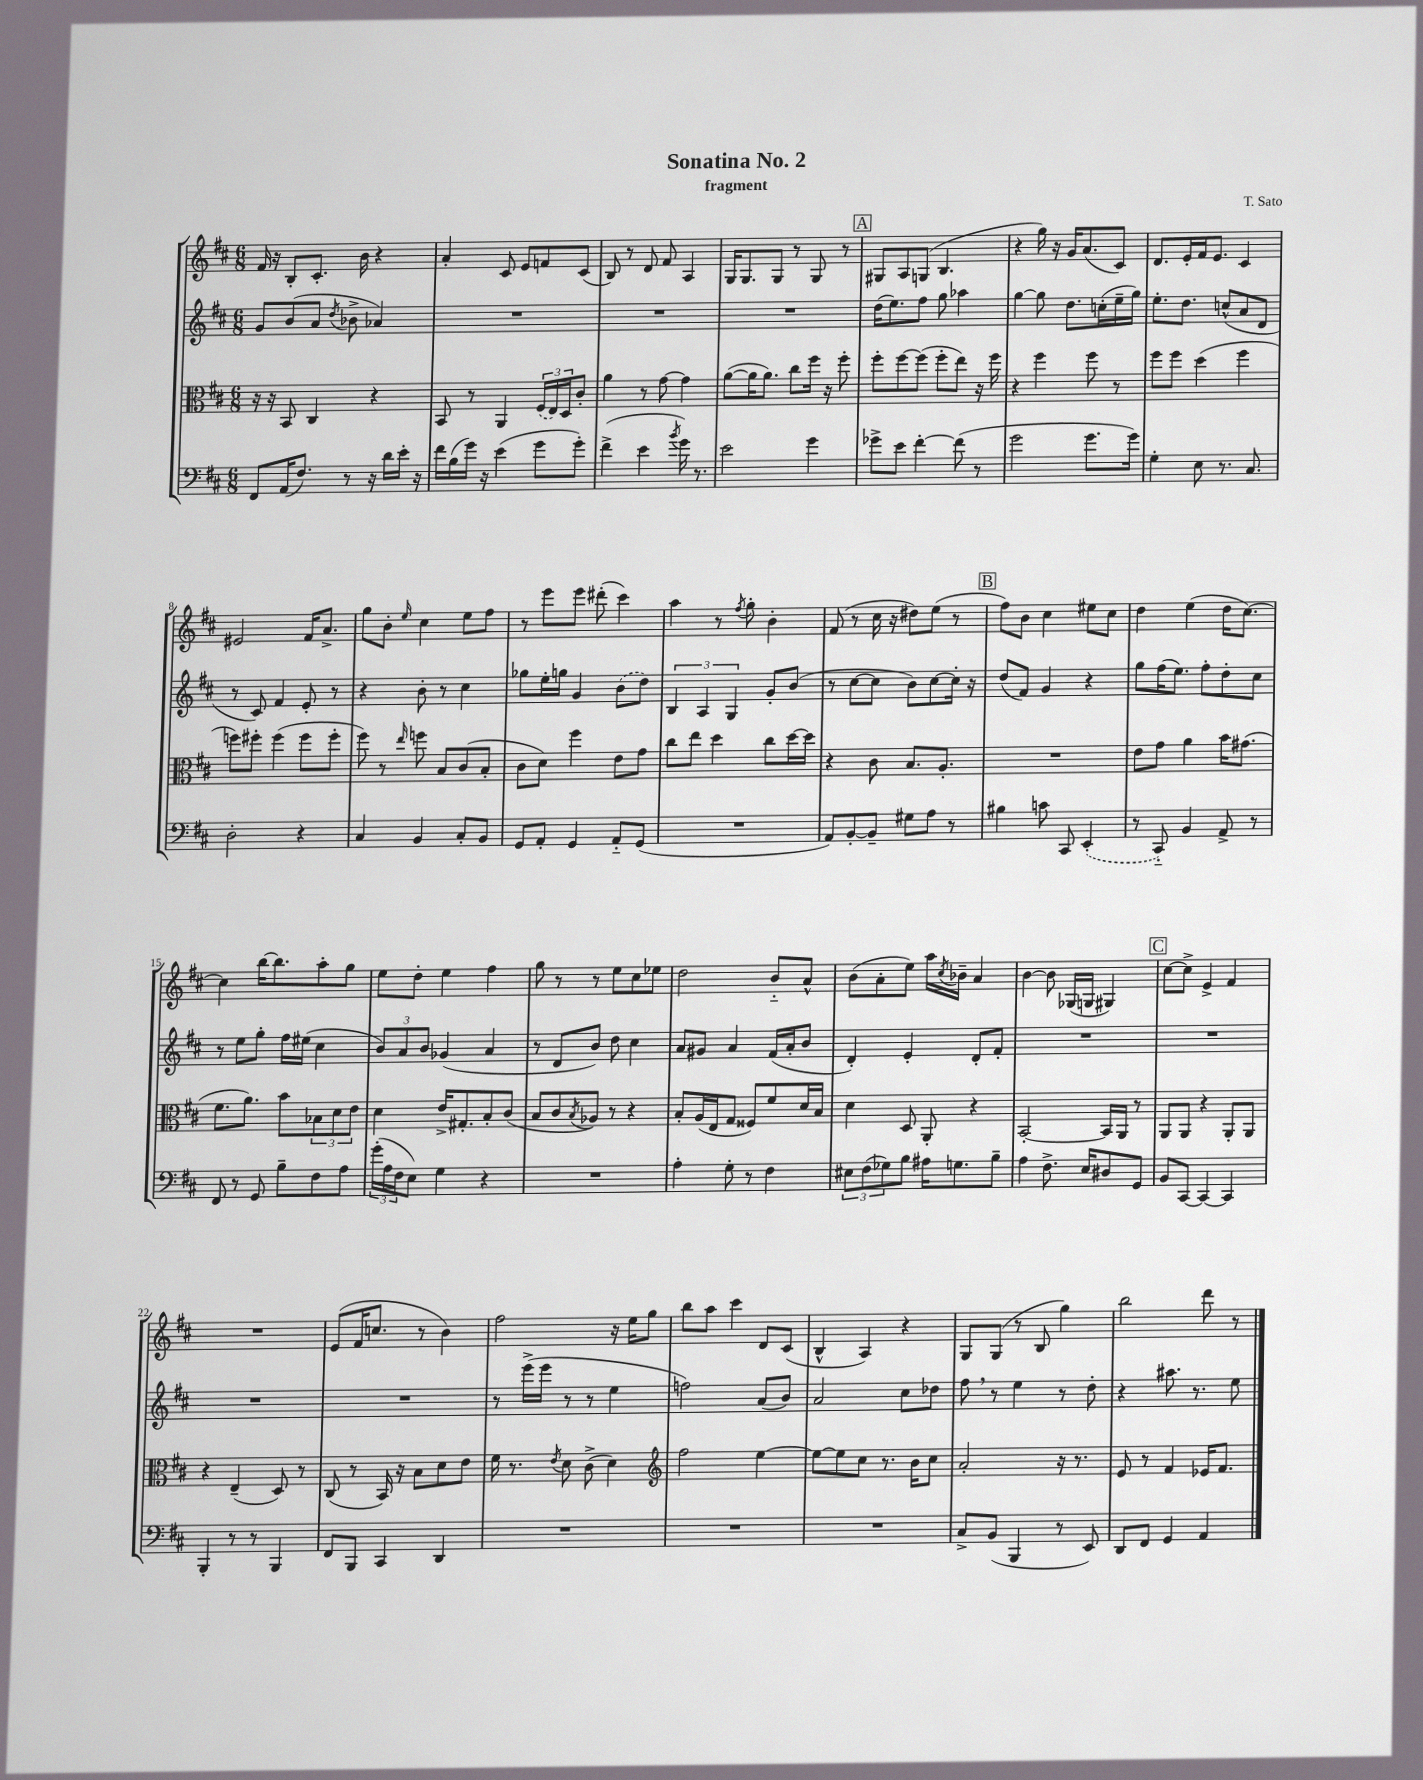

**kern	**kern	**kern	**kern
*staff4	*staff3	*staff2	*staff1
*clefF4	*clefC3	*clefG2	*clefG2
*k[f#c#]	*k[f#c#]	*k[f#c#]	*k[f#c#]
*M6/8	*M6/8	*M6/8	*M6/8
8FF#	16r	8g	16f#
.	16r	.	16r
(16AA	8BB	(8b	8B'
8.F#)	.	.	.
.	4C#	8a	8.c#'
.	.	8qdd	.
8r	.	8b-^	.
.	.	.	16b
16r	4r	4a-)	4r
16d	.	.	.
16e'	.	.	.
16r	.	.	.
=	=	=	=
16f#	8BB	2.r	4a'
(16B	.	.	.
16g)	8r	.	.
16r	.	.	.
(4e	4AA	.	8c#
.	.	.	8e
8g	(24F#	.	8f
.	24E)	.	.
.	24D	.	.
8g')	8c#'	.	(8c#
=	=	=	=
(4f#^	4a	2.r	8B)
.	.	.	8r
4e	8r	.	8d
.	[8g	.	8f#
8qb	.	.	.
16g)	4g]	.	4A
8.r	.	.	.
=	=	=	=
2e	([8a	2.r	16G
.	.	.	8.G
.	16a]	.	.
.	8.a)	.	.
.	.	.	8G
.	8cc#	.	8r
4g	16ff#	.	8G
.	16r	.	.
.	8ff#'	.	8r
=	=	=	=
8g-^	8ff#'	(16dd	8G#
.	.	8.ee)	.
8e	[8ff#	.	8A
[4f#'	(8ff#]	8ff#	(8G
.	8ff#'	8gg	4.B
(8f#]	8ee)	4aa-	.
8r	16r	.	.
.	16ff#	.	.
=	=	=	=
2g	4r	[4gg	4r
.	4ff#	8gg]	16gg)
.	.	.	16r
.	.	8.dd	16g
.	.	.	(8.a
8.g	8ff#	.	.
.	.	(16cc'	.
.	8r	16ee~	8c#)
16g)	.	16gg)	.
=	=	=	=
4G'	8ff#	8.ee'	8.d
.	8ff#	.	.
.	.	8.dd	16e'
8E	(4dd	.	16f#
.	.	.	8.e
8.r	.	(8cc^^	.
.	4ff#	8a	4c#
8.C#	.	.	.
.	.	8d	.
=	=	=	=
2D'	8ff)	8r	2e#
.	8ff#'	8c#)	.
.	(4ff#	4f#	.
4r	8ff#	8e'	16f#
.	.	.	8.a^
.	8ff#'	8r	.
=	=	=	=
4C#	8ff#)	4r	8gg
.	8r	.	8b'
.	16qqee	.	16qqee
4BB	8ff	8b'	4cc#
.	8B	8r	.
8C#'	(8c#	4cc#	8ee
8BB	8B'	.	8ff#
=	=	=	=
8GG	8c#	8gg-	8r
8AA'	8d)	16ee'	8eee
.	.	16gg	.
4GG	4ff#	4g	8eee
.	.	.	(8ddd#'
8AA'~	8e	(8b	4ccc#)
(8GG	8g	8dd)	.
=	=	=	=
2.r	8cc#	6B	4aa
.	8ee	.	.
.	.	6A	.
.	4dd	.	8r
.	.	6G	.
.	.	.	8qff#
.	.	.	8gg'
.	8cc#	8g'	4b'
.	[16dd	(8b	.
.	16dd]	.	.
=	=	=	=
8AA)	4r	8r	(8f#
[8BB'	.	[8cc#	8r
8BB~]	8c#	8cc#]	16cc#
.	.	.	16r
8G#	8.B	8b)	8dd#)
8A	.	[8cc#	(8ee
.	8.A'	.	.
8r	.	16cc#']	8r
.	.	16r	.
=	=	=	=
4B#	2.r	(8dd	8ff#)
.	.	8f#)	8b
8c	.	4g	4cc#
8CC#	.	.	.
(4EE'	.	4r	8ee#
.	.	.	8cc#
=	=	=	=
8r	8e	8gg	4dd
8CC#'~)	8g	(16ff#	.
.	.	8.ee)	.
4BB	4a	.	(4ee
.	.	8ff#'	.
8AA^	16b	8dd'	16dd
.	(8.g#	.	[8.cc#)
8r	.	8cc#	.
=	=	=	=
8FF#	8.f#	8r	4cc#]
8r	.	8ee	.
.	8.a)	.	.
8GG	.	8gg'	[16bb
.	.	.	8.bb]
8B~	8b	16ff#	.
.	.	(16ee#	.
8F#	12B-	4cc#	8aa'
.	12d	.	.
8A	.	.	8gg
.	12e	.	.
=	=	=	=
(24g'	4d	12b)	8ee
24A	.	.	.
24F#	.	12a	.
8E)	.	.	8dd'
.	.	12b	.
4G	16e^	(4g-	4ee
.	8.G#'	.	.
4r	8B'	4a	4ff#
.	(8c#	.	.
=	=	=	=
2.r	8B	8r	8gg
.	8c#	8d	8r
.	8qB	.	.
.	8A-)	8b)	8r
.	8r	8dd	8ee
.	4r	4cc#	8cc#
.	.	.	8ee-
=	=	=	=
4A'	8B'	8a	2dd
.	(16A	8g#	.
.	16E	.	.
8G'	8G	4a	.
8r	8F##)	.	.
4F#	8f#	(16f#	8b'~
.	.	16a'	.
.	16d	8b	8a^^
.	16B	.	.
=	=	=	=
12E#	4d	4d')	(8b
(12F#	.	.	.
.	.	.	8a'
12G-)	.	.	.
8B	8D	4e'	8ee)
16A#	8AA'	.	16aa
.	.	.	8qcc#
8.G	.	.	16b-~
.	4r	8d'	4a
8B~	.	8f#'	.
=	=	=	=
4A	[2BB'	2.r	[4b
8.F#^	.	.	8b]
.	.	.	(16G-
16E	.	.	16G
8D#	16BB]	.	4G#)
.	16AA	.	.
8GG	8r	.	.
=	=	=	=
8BB	8AA	2.r	[8cc#
[8CC#	8AA	.	8cc#^]
4CC#_	4r	.	4e^
4CC#]	8AA'	.	4f#
.	8AA	.	.
=	=	=	=
4BBB'	4r	2.r	2.r
8r	(4E~	.	.
8r	.	.	.
4BBB	8D)	.	.
.	8r	.	.
=	=	=	=
8FF#	(8C#	2.r	(8e
8BBB	8r	.	16f#
.	.	.	8.cc
4CC#	16BB)	.	.
.	16r	.	.
.	8B	.	8r
4DD	8d	.	4b)
.	8e	.	.
=	=	=	=
2.r	16f#	8r	2ff#
.	8.r	.	.
.	.	(16eee^	.
.	.	16eee	.
.	8qe	.	.
.	8d	8r	.
.	(8c#^	8r	.
.	4d)	4ee	16r
.	.	.	16ee
.	.	.	8gg
=	=	=	=
*	*clefG2	*	*
2.r	2ff#	2ff)	8bb
.	.	.	8aa
.	.	.	4ccc#
.	[4ee	(8a	8d
.	.	8b)	(8c#
=	=	=	=
2.r	8ee_	2a	4B^^
.	8ee]	.	.
.	8cc#	.	4A)
.	8.r	.	.
.	.	8cc#	4r
.	16b	.	.
.	8cc#	8dd-	.
=	=	=	=
8C#^	2a'	8ff#	8G
(8BB	.	8r	(8G
4BBB	.	4ee	8r
.	.	.	8B
8r	16r	8r	4gg)
.	8.r	.	.
8EE)	.	8dd'	.
=	=	=	=
8DD	8e	4r	2bb
8FF#	8r	.	.
4GG	4f#	8.aa#	.
.	.	8.r	.
4AA	16e-	.	8ddd
.	8.f#	.	.
.	.	8ee	8r
==	==	==	==
*-	*-	*-	*-
